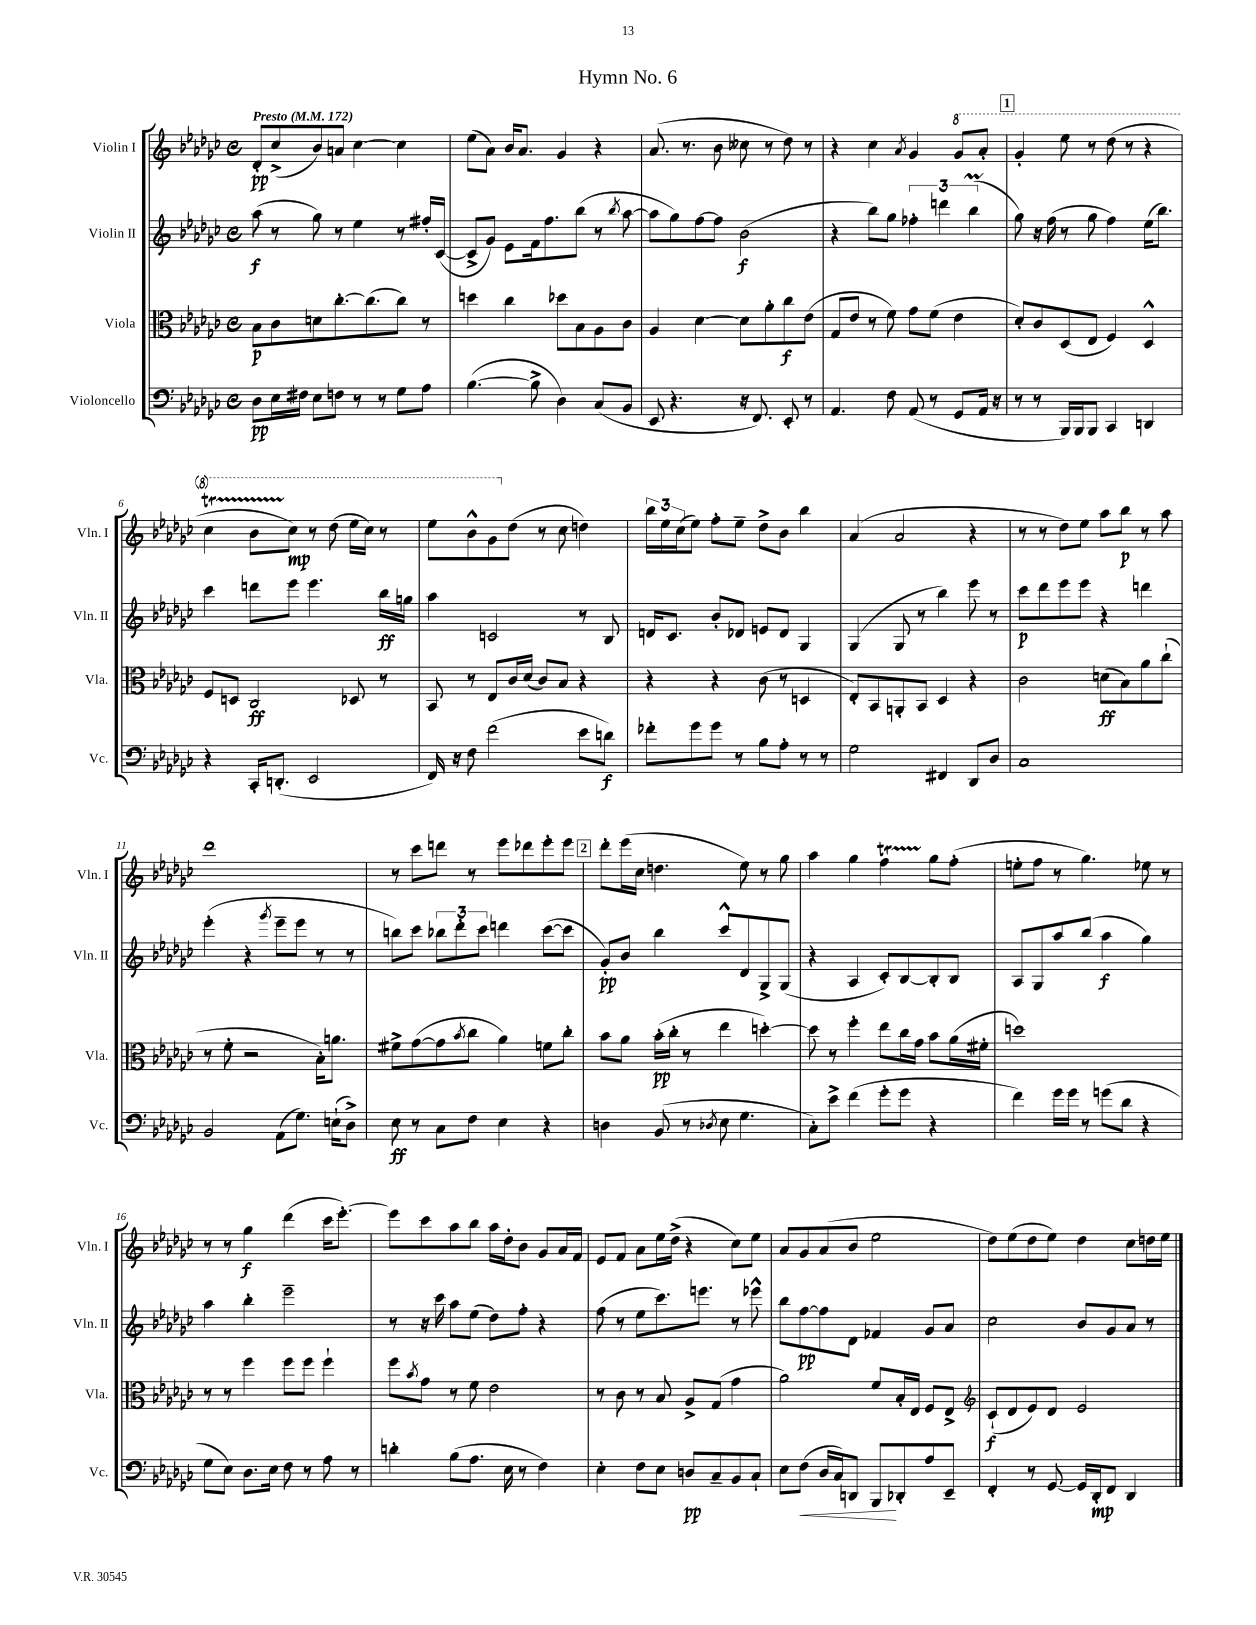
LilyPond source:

\header { title = "Hymn No. 6" }
<<
\new StaffGroup <<
\new Staff = "s0" \with { instrumentName = "Violin I" shortInstrumentName = "Vln. I" } {
    \clef treble \key ges \major \defaultTimeSignature \time 4/4 \tempo "Presto" 4 = 172
    des'8-.\pp ces''8->( bes'8) a'8 ces''4~ ces''4 |
    ees''8( aes'8) bes'16 aes'8. ges'4 r4 |
    aes'8.( r8. bes'8 ceses''8 r8 des''8) r8 |
    r4 ces''4 \acciaccatura { aes'8 } ges'4 \ottava #1 ges''8 aes''8-. |
    \mark \markup { \box "1" } ges''4-. ees'''8 r8 des'''8( r8 r4 |
    ces'''4\startTrillSpan bes''8 ces'''8\stopTrillSpan\mp) r8 des'''8( ees'''16 ces'''16) r8 |
    ees'''8 bes''8-^ ges''8 \ottava #0 des''8( r8 ces''8 d''4) |
    \tuplet 3/2 { bes''16 ees''16 ces''16( } ees''8) f''8-. ees''8-- des''8-> bes'8 bes''4 |
    aes'4( aes'2 r4 |
    r8 r8 des''8) ees''8 aes''8 bes''8\p r8 aes''8 |
    des'''1 |
    r8 ces'''8 d'''8 r8 ees'''8 des'''8 ees'''8-. ees'''8 |
    \mark \markup { \box "2" } des'''8-. ees'''16( ces''16 d''4. ees''8) r8 ges''8 |
    aes''4 ges''4 f''4\startTrillSpan ges''8\stopTrillSpan f''8-.( |
    e''8-. f''8 r8 ges''4.) ees''8 r8 |
    r8 r8 ges''4\f des'''4( ces'''16 ees'''8.~-.) |
    ees'''8 ces'''8 aes''8 bes''8 aes''16 des''16-. bes'8 ges'8 aes'16 f'16 |
    ees'8 f'8 aes'8 ees''16 des''16->( r4 ces''8) ees''8 |
    aes'8 ges'8 aes'8( bes'8 ees''2 |
    des''8) ees''8( des''8 ees''8) des''4 ces''8 d''16 ees''16 \bar "|." |
}
\new Staff = "s1" \with { instrumentName = "Violin II" shortInstrumentName = "Vln. II" } {
    \clef treble \key ges \major \defaultTimeSignature \time 4/4
    aes''8\f( r8 ges''8) r8 ees''4 r8 fis''16-. ces'16~( |
    ces'8-> ges'8) ees'8 f'16 f''8. bes''8( r8 \acciaccatura { bes''8 } aes''8~ |
    aes''8 ges''8) f''8~ f''8 bes'2\f( |
    r4 bes''8) ges''8 \tuplet 3/2 { fes''4-. d'''4 bes''4\prall( } |
    \mark \markup { \box "1" } ges''8) r16 f''16( r8 ges''8 f''4) ees''16( bes''8.) |
    ces'''4 d'''8 ees'''8 ees'''4. bes''16\ff g''16 |
    aes''4 c'2 r8 bes8 |
    d'16 ces'8. bes'8-. des'8 e'8 des'8 ges4 |
    ges4( ges8 r8 bes''4) ees'''8 r8 |
    ces'''8\p des'''8 ees'''8 ees'''8 r4 d'''4 |
    ees'''4-.( r4 \acciaccatura { ges'''8 } ees'''8-- ees'''8 r8 r8 |
    b''8) ces'''8 \tuplet 3/2 { bes''8 des'''8-. ces'''8 } d'''4 ces'''8~( ces'''8 |
    \mark \markup { \box "2" } ges'8-.\pp) bes'8 bes''4 ces'''8-^ des'8 ges8-> ges8( |
    r4 aes4 ces'8-.) bes8~ bes8-. bes8 |
    aes8 ges8 aes''8 bes''8( aes''4\f ges''4) |
    aes''4 bes''4-. ees'''2-- |
    r8 r16 ces'''16 aes''8 ees''8( des''8) f''8-. r4 |
    f''8( r8 ees''8 ces'''8.) e'''8. r8 ees'''8-^ |
    bes''8 f''8~\pp f''8 des'8 fes'4 ges'8 aes'8 |
    ces''2 bes'8 ges'8 aes'8 r8 \bar "|." |
}
\new Staff = "s2" \with { instrumentName = "Viola" shortInstrumentName = "Vla." } {
    \clef alto \key ges \major \defaultTimeSignature \time 4/4
    bes8\p ces'8 d'8 ces''8.~-. ces''8.( ces''8) r8 |
    d''4 ces''4 des''8 bes8 aes8 ces'8 |
    aes4 des'4~ des'8 aes'8-. ces''8\f ees'8( |
    ges8 ees'8 r8 f'8) ges'8 f'8( ees'4 |
    \mark \markup { \box "1" } des'8-.) ces'8 des8( ees8 f4) des4-^ |
    f8 d8 ces2\ff des8 r8 |
    bes,8 r8 ees8 ces'16 des'16( ces'8) bes8 r4 |
    r4 r4 ces'8( r8 d4 |
    ees8-.) bes,8 a,8-. bes,8 des4 r4 |
    ces'2 d'8\ff( bes8) aes'8 ces''8-!( |
    r8 f'8-. r2 bes16-.) a'8. |
    fis'8-> ges'8~( ges'8 \acciaccatura { bes'8 } ces''8 aes'4) f'8 ces''8-. |
    \mark \markup { \box "2" } bes'8 aes'8 bes'16-.\pp( ces''16-. r8 ees''4 d''4~-.) |
    d''8 r8 f''4-. ees''8 ces''16 ges'16 bes'8 aes'16( fis'16-. |
    d''1) |
    r8 r8 f''4 f''8 f''8 f''4-! |
    f''8 \acciaccatura { bes'8 } ges'8 r8 f'8 ees'2 |
    r8 ces'8 r8 bes8 aes8-> ges8( ges'4 |
    aes'2) f'8 bes16-. ees16 f8 ees8-> |
    \clef treble ces'8-!\f( des'8 ees'8) des'8 ees'2 \bar "|." |
}
\new Staff = "s3" \with { instrumentName = "Violoncello" shortInstrumentName = "Vc." } {
    \clef bass \key ges \major \defaultTimeSignature \time 4/4
    des8\pp ees16 fis16 ees8 f8 r8 r8 ges8 aes8 |
    bes4.~( bes8-> des4) ces8( bes,8 |
    ees,8 r4. r16 f,8.) ees,8-. r8 |
    aes,4. f8 aes,8( r8 ges,8 aes,16 r16 |
    \mark \markup { \box "1" } r8 r8 bes,,16) bes,,16 bes,,8 ces,4 d,4 |
    r4 ces,16-. d,8.-.( ees,2 |
    f,16) r16 f8 f'2( ees'8 d'8\f) |
    fes'8-. ges'8 ges'8 r8 bes8 aes8-. r8 r8 |
    ges2 fis,4 des,8 des8 |
    ces1 |
    bes,2 aes,8( ges8.) e16-!( des8->) |
    ees8\ff r8 ces8 f8 ees4 r4 |
    \mark \markup { \box "2" } d4 bes,8( r8 \acciaccatura { des8 } ees8 ges4. |
    ces8-.) ees'8-> f'4( ges'8-. ges'8 r4 |
    f'4) ges'16 ges'16 r8 g'8( des'8 r4 |
    ges8 ees8) des8. ees16 f8 r8 aes8 r8 |
    d'4-. bes8( aes8. ees16 r8 f4) |
    ees4-. f8 ees8 d8\pp ces8-- bes,8 ces8-! |
    ees8 f8\<( des16 ces16) d,8 bes,,8\! des,8-. aes8 ees,8-- |
    f,4-. r8 ges,8~ ges,16 des,16-.\mp f,8 des,4 \bar "|." |
}
>>
>>
